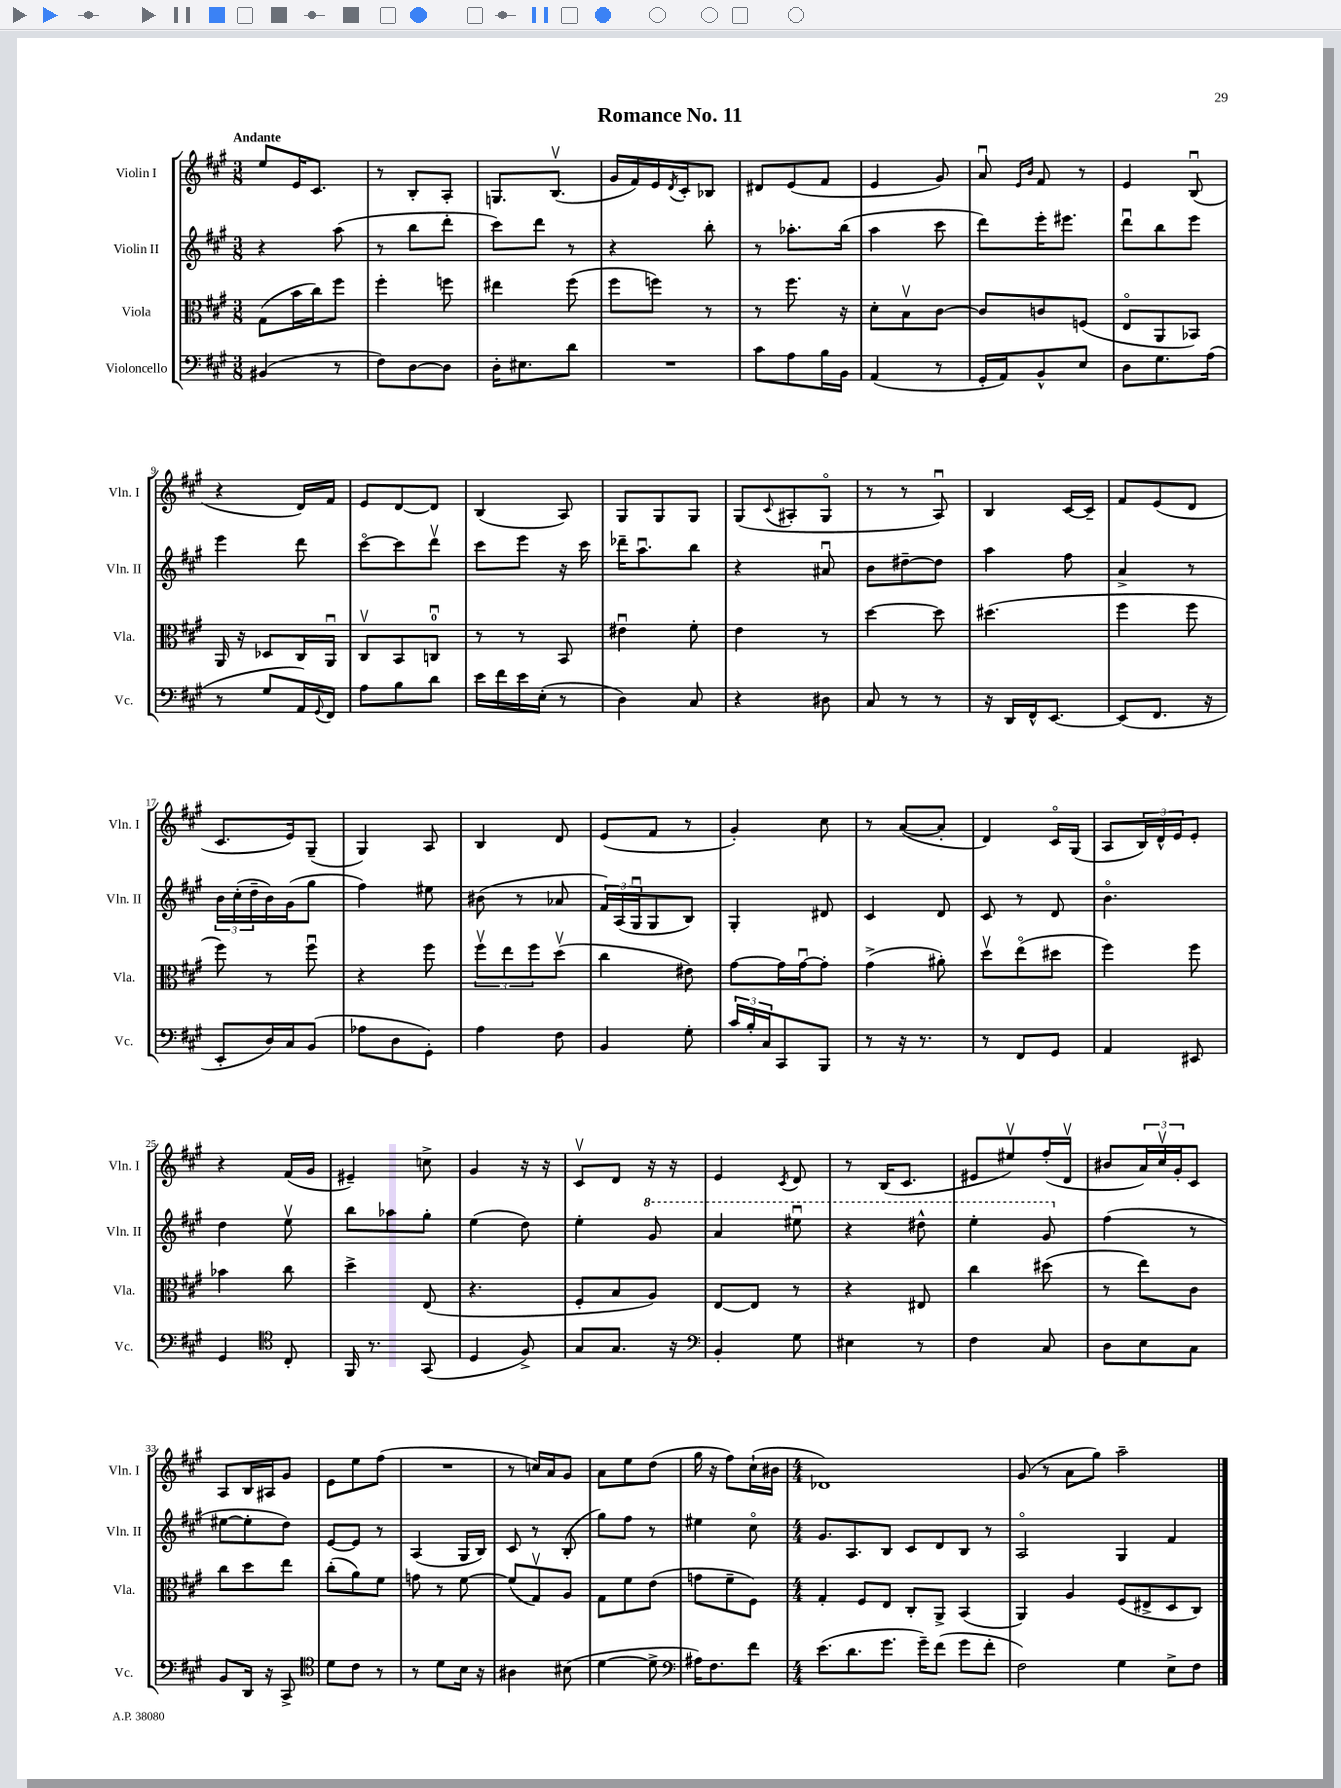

**kern	**kern	**kern	**kern
*part4	*part3	*part2	*part1
*staff4	*staff3	*staff2	*staff1
*I"Violoncello	*I"Viola	*I"Violin II	*I"Violin I
*I'Vc.	*I'Vla.	*I'Vln. II	*I'Vln. I
*clefF4	*clefC3	*clefG2	*clefG2
*k[f#c#g#]	*k[f#c#g#]	*k[f#c#g#]	*k[f#c#g#]
*M3/8	*M3/8	*M3/8	*M3/8
=1	=1	=1	=1
!	!	!	!LO:TX:a:B:t=Andante
(4BB#X/	(8G#\L	4r	8ee/L
.	16b\L	.	16e/K
.	16cc#\J)	.	8.c#/J
8r	8ff#\J	(8aa\	.
=2	=2	=2	=2
8F#\L)	4ff#'\	8r	8r
[8D\	.	8bb\L	8B'/L
8D\J]	8ffn\	8ddd'\J	8A'/J
=3	=3	=3	=3
16D'\KL	4ee#X\	8ccc#\L)	8.Gn/L
8.E#X\	.	.	.
.	.	8ddd\J	.
.	.	.	(8.Bv/J
8d\J	(8ff#\	8r	.
=4	=4	=4	=4
4.r	8ff#\L	4r	16g#/LL
.	.	.	16f#/)
.	8ffn\J)	.	16e/
.	.	.	8qd/
.	.	.	16c#'/J
.	8r	8bb'\	8B-X/J
=5	=5	=5	=5
8c#\L	8r	8r	8d#X/L
8A\	8.ff#\	8.aa-X'\L	(8e/
16B\L	.	.	8f#/J
16BB\JJ	16r	(16bb\Jk	.
=6	=6	=6	=6
(4AA/	8d'\L	4aa\	4e/
.	8Bv\	.	.
8r	[8c#\J	8ccc#\	8g#/)
=7	=7	=7	=7
16GG#'/LL	8c#/L]	8ddd\L)	8au/
16AA/J)	.	.	.
.	.	.	16qqe/LL
.	.	.	16qqb/JJ
8BB^^/	8cn/	16eee'\K	8f#/
.	.	8.eee#X\J	.
8E/J	(8Fn/J	.	8r
=8	=8	=8	=8
8D\L	8E/L	8dddu\L	4e/
8.G#\	8AA/	8bb\	.
.	8BB-X/J)	8eee\J	(8Bu/
(16A\Jk	.	.	.
!!LO:LB:g=z
=9	=9	=9	=9
8r	16AA/	4eee\	4r
.	16r	.	.
8G#/L	8D-X/L	.	.
16AA/L)	16C#/L	8ddd\	16d/LL)
8qqGG#/	.	.	.
16FF#/JJ	16AAu/JJ	.	16f#/JJ
=10	=10	=10	=10
8A\L	8C#v/L	[8ccc#\L	8e/L
8B\	8BB/	8ccc#\]	[8d/
8d\J	8Cnu/J	8dddv\J	8d/J]
=11	=11	=11	=11
16e\LL	8r	8ccc#\L	(4B/
16f#\	.	.	.
16e\	8r	8eee\J	.
(16E'\JJ	.	.	.
8r	8BB/	16r	8A/)
.	.	16ccc#\	.
=12	=12	=12	=12
4D\)	4e#Xu\	16ddd-X~\KL	8G#/L
.	.	8.aau\	.
.	.	.	8G#/
8C#/	8f#'\	8bb\J	8G#/J
=13	=13	=13	=13
4r	4e\	4r	(8G#/L
.	.	.	8qqc#/
.	.	.	8A#X'/
8D#X\	8r	8a#Xu/	8G#/J
=14	=14	=14	=14
8C#/	[4dd\	8b\L	8r
8r	.	[8dd#X~\	8r
8r	8dd\]	8dd#\J]	8Au/)
=15	=15	=15	=15
16r	(4.dd#X\	4aa\	4B/
16DD/LL	.	.	.
16FF#^^/J	.	.	.
[8.EE/J	.	.	.
.	.	8ff#\	[16c#/LL
.	.	.	16c#~/JJ]
=16	=16	=16	=16
(8EE/L]	4ff#\	4a^/	8f#/L
8.FF#/J	.	.	(8e/
.	8ff#\	8r	8d/J
16r	.	.	.
!!LO:LB:g=z
=17	=17	=17	=17
8EE'/L	8ff#\)	24b\LL	8.c#/L
.	.	(24cc#'\	.
.	.	24dd~\	.
16D/L)	8r	16b\)	.
16C#/J	.	(16g#\J	16e/k)
(8BB/J	8ff#u\	8gg#\J	(8G#~/J
=18	=18	=18	=18
8A-X\L	4r	4ff#\)	4G#/)
8D\	.	.	.
8GG#'\J)	8ff#\	8ee#X\	8A/
=19	=19	=19	=19
4A\	12ff#v\L	(8b#X\	4B/
.	12ee\	.	.
.	.	8r	.
.	12ff#\	.	.
8F#\	(8ddv\J	8a-X/	8d/
=20	=20	=20	=20
4BB/	4cc#\	24f#/LL)	(8e/L
.	.	(24A/	.
.	.	24G#u/J	.
.	.	8G#/	8f#/J
8G#'\	8e#X\)	8B/J)	8r
=21	=21	=21	=21
24c#/LL	[8g#\L	4G#'/	4g#'/)
24B'/	.	.	.
24C#/J	.	.	.
8CC#/	16g#\L]	.	.
.	[16g#u\J	.	.
8BBB/J	8g#'\J]	8d#X/	8cc#\
=22	=22	=22	=22
8r	(4g#^\	4c#/	8r
16r	.	.	([8a/L
8.r	.	.	.
.	8a#X'\)	8d/	8a'/J]
=23	=23	=23	=23
8r	8ddv\L	8c#/	4d/)
8FF#/L	(8ee\	8r	.
8GG#/J	8dd#X\J	8d/	16c#/LL
.	.	.	(16G#/JJ
=24	=24	=24	=24
4AA/	4ff#\)	4.b\	8A/L
.	.	.	24B/L)
.	.	.	24d^^/
.	.	.	24e/J
8EE#X/	8ff#\	.	8e'/J
!!LO:LB:g=z
=25	=25	=25	=25
4GG#/	4b-X\	4dd\	4r
*clefC4	*	*	*
8C#'/	8cc#\	8eev\	(16f#/LL
.	.	.	16g#/JJ
=26	=26	=26	=26
16FF#/	4dd^\	8bb\L	4e#X~/)
8.r	.	.	.
.	.	8aa-X\	.
(8GG#/	(8E/	8gg#'\J	8ccn^\
=27	=27	=27	=27
4D/	4.r	(4ee\	4g#/
8F#^/)	.	8dd\)	16r
.	.	.	16r
=28	=28	=28	=28
8G#/L	8F#'/L	4ee'\	8c#v/L
8.G#/J	8B/	.	8d/J
*	*	*8va	*
.	8A/J)	8gg#/	16r
16r	.	.	16r
=29	=29	=29	=29
*clefF4	*	*	*
4BB'/	[8E/L	4aa/	4e/
.	8E/J]	.	.
.	.	.	8qc#/
8G#\	8r	8eee#Xu\	8d/
=30	=30	=30	=30
4E#X\	4r	4r	8r
.	.	.	(16B/KL
.	.	.	8.c#/J
8r	8E#X/	8ddd#X^^\	.
=31	=31	=31	=31
4F#\	4cc#\	4eee'\	8e#X/L
.	.	.	8ee#Xv/)
8C#/	(8dd#X\	8gg#/	(16ff#'/L
.	.	.	16dv/JJ
=32	=32	=32	=32
*	*	*X8va	*
8D\L	8r	(4ff#\	8b#X/L
8E\	8ee\L)	.	24a/L)
.	.	.	24cc#v/
.	.	.	24g#'/J
8C#\J	8c#\J	8r	8c#/J
!!LO:LB:g=z
=33	=33	=33	=33
8BB/L	8cc#\L	[8ee#X\L	8A/L
16DD/Jk	8dd\	8ee#'\]	16B/L
16r	.	.	16A#X/J
8CC#^/	8ee\J	8dd\J)	8g#/J
=34	=34	=34	=34
*clefC4	*	*	*
8d\L	(8cc#'\L	[8e/L	8e\L
8c#\J	8a\)	8e/J]	8ee\
8r	8f#\J	8r	(8ff#\J
=35	=35	=35	=35
8r	8gn\	(4A/	4.r
8d\L	8r	.	.
16B\Jk	[8f#\	16G#/LL	.
16r	.	16B/JJ)	.
=36	=36	=36	=36
4A#X\	(8f#/L]	8c#/	8r
.	8G#v/)	8r	16ccn/LL)
.	.	.	16a/J
(8B#X\	8A/J	(8B'/	8g#/J
=37	=37	=37	=37
[4d\	8G#\L	8gg#\L)	8a\L
.	8f#\	8ff#\J	8ee\
8d^\]	(8e\J	8r	(8dd\J
=38	=38	=38	=38
*clefF4	*	*	*
16A#X\KL)	8gn\L	4ee#X\	16gg#\
8.F#\	.	.	16r
.	8f#~\	.	8ff#\L)
8f#\J	8F#\J)	8cc#\	(16cc#`\L
.	.	.	16b#X\JJ
=39	=39	=39	=39
*M4/4	*M4/4	*M4/4	*M4/4
(8.e\L	4G#'/	8.g#/L	1d-X)
8.d\	.	8.A/	.
.	8F#/L	.	.
8.g#\J	8E/J	8B/J	.
.	8C#'/L	8c#/L	.
16g#~\KL)	.	.	.
(8f#\J	8AA^/J	8d/	.
8g#\L	(4BB/	8B/J	.
8f#'\J	.	8r	.
=40	=40	=40	=40
2F#\)	4AA/)	2A/	(8g#/
.	.	.	8r
.	4A/	.	8a\L
.	.	.	8gg#\J)
4G#\	(8F#/L	4G#/	2aa~\
.	8E#X^/	.	.
8E^\L	8D/	4f#/	.
8F#\J	8C#/J)	.	.
==	==	==	==
*-	*-	*-	*-
